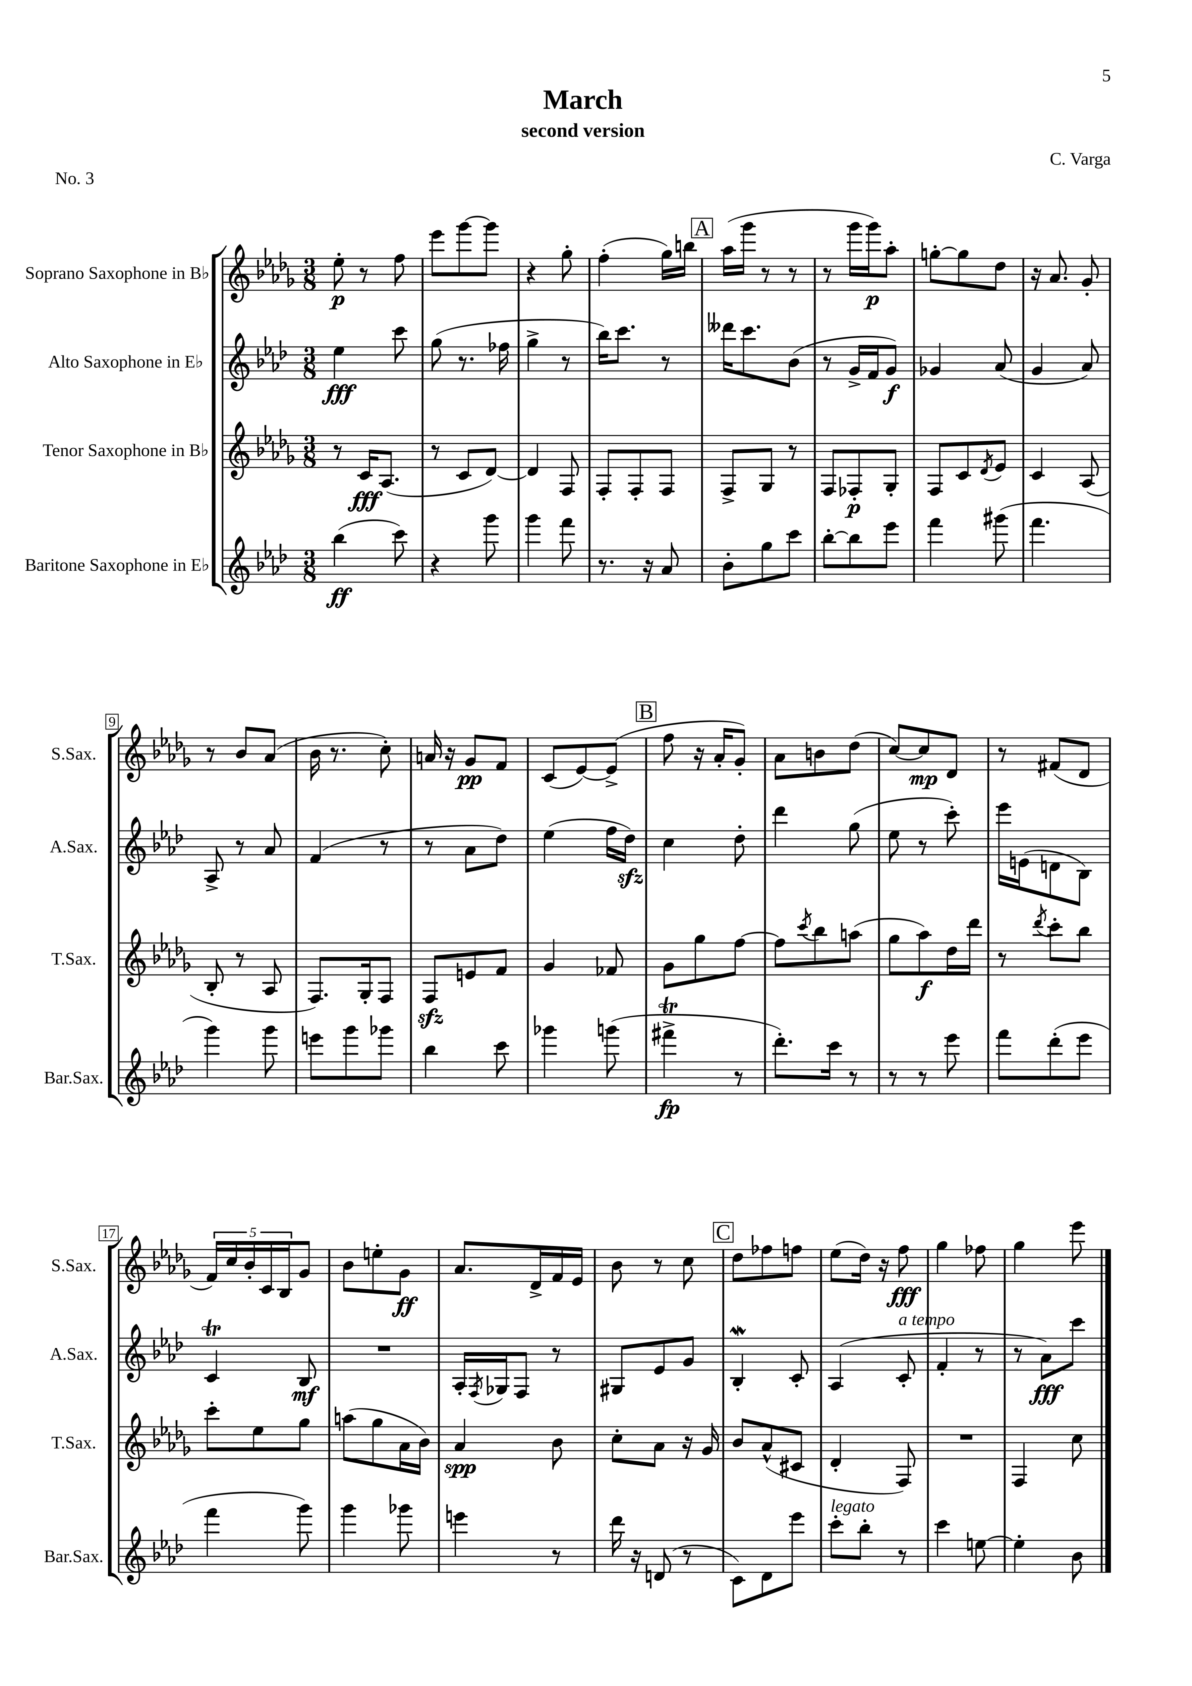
\header { title = "March" composer = "C. Varga" subtitle = "second version" piece = "No. 3" }
<<
\new StaffGroup <<
\new Staff = "s0" \with { instrumentName = "Soprano Saxophone in Bb" shortInstrumentName = "S.Sax." } {
    \clef treble \key des \major \numericTimeSignature \time 3/8
    ees''8-.\p r8 f''8 |
    ees'''8 ges'''8~ ges'''8 |
    r4 ges''8-. |
    f''4-.( ges''16) b''16 |
    \mark \markup { \box "A" } aes''16( ges'''16 r8 r8 |
    r8 ges'''16 ges'''16\p) aes''8-. |
    g''8~-. g''8 des''8 |
    r16 aes'8. ges'8-. |
    r8 bes'8 aes'8( |
    bes'16 r8. c''8-.) |
    a'16 r16 ges'8\pp f'8 |
    c'8( ees'8~) ees'8->( |
    \mark \markup { \box "B" } f''8 r16 aes'16-. ges'8-.) |
    aes'8 b'8 des''8( |
    c''8~) c''8\mp des'8 |
    r8 fis'8( des'8 |
    \tuplet 5/4 { f'16) c''16 bes'16-. c'16 bes16 } ges'8 |
    bes'8 e''8-. ges'8\ff |
    aes'8. des'16-> f'16 ees'16 |
    bes'8 r8 c''8 |
    \mark \markup { \box "C" } des''8 fes''8 f''8 |
    ees''8( des''16) r16 f''8\fff |
    ges''4 fes''8 |
    ges''4 ees'''8 \bar "|." |
}
\new Staff = "s1" \with { instrumentName = "Alto Saxophone in Eb" shortInstrumentName = "A.Sax." } {
    \clef treble \key aes \major \numericTimeSignature \time 3/8
    ees''4\fff c'''8 |
    g''8( r8. fes''16 |
    g''4-> r8 |
    bes''16) c'''8. r8 |
    \mark \markup { \box "A" } deses'''16 c'''8. bes'8( |
    r8 g'16-> f'16 g'8\f) |
    ges'4 aes'8( |
    g'4 aes'8) |
    aes8-> r8 aes'8 |
    f'4( r8 |
    r8 aes'8 des''8) |
    ees''4( f''16 des''16\sfz) |
    \mark \markup { \box "B" } c''4 des''8-. |
    des'''4 g''8( |
    ees''8 r8 c'''8-.) |
    ees'''16 e'16( d'8 bes8) |
    c'4\trill bes8\mf |
    R4. |
    aes16-. \acciaccatura { f8 } ges16 f8 r8 |
    gis8 ees'8 g'8 |
    \mark \markup { \box "C" } bes4-.\mordent c'8-. |
    aes4( c'8-.^\markup { \italic "a tempo" } |
    f'4-. r8 |
    r8 aes'8\fff) c'''8 \bar "|." |
}
\new Staff = "s2" \with { instrumentName = "Tenor Saxophone in Bb" shortInstrumentName = "T.Sax." } {
    \clef treble \key des \major \numericTimeSignature \time 3/8
    r8 c'16\fff aes8.( |
    r8 c'8 des'8~) |
    des'4 f8 |
    f8-. f8-. f8 |
    \mark \markup { \box "A" } f8-> ges8 r8 |
    f8 fes8-.\p ges8-. |
    f8 c'8 \acciaccatura { des'8 } ees'8 |
    c'4 aes8( |
    bes8-. r8 aes8 |
    f8.) ges16-. f8 |
    f8\sfz e'8 f'8 |
    ges'4 fes'8 |
    \mark \markup { \box "B" } ges'8 ges''8 f''8~ |
    f''8 \acciaccatura { c'''8 } bes''8 a''8( |
    ges''8 aes''8\f) des''16 des'''16 |
    r8 \acciaccatura { des'''8 } c'''8-. bes''8 |
    c'''8-. ees''8 ges''8 |
    a''8( ges''8 aes'16 bes'16) |
    aes'4\spp bes'8 |
    c''8-. aes'8 r16 ges'16 |
    \mark \markup { \box "C" } bes'8 aes'8-^( cis'8 |
    des'4-. f8) |
    R4. |
    f4 c''8 \bar "|." |
}
\new Staff = "s3" \with { instrumentName = "Baritone Saxophone in Eb" shortInstrumentName = "Bar.Sax." } {
    \clef treble \key aes \major \numericTimeSignature \time 3/8
    bes''4\ff( c'''8) |
    r4 g'''8 |
    g'''4 f'''8 |
    r8. r16 aes'8 |
    \mark \markup { \box "A" } bes'8-. g''8 c'''8 |
    bes''8~-. bes''8 ees'''8 |
    f'''4 gis'''8( |
    f'''4. |
    g'''4) g'''8 |
    e'''8 g'''8 ges'''8 |
    bes''4 c'''8 |
    ges'''4 g'''8( |
    \mark \markup { \box "B" } fis'''4->\trill\fp r8 |
    des'''8.-.) c'''16 r8 |
    r8 r8 ees'''8 |
    f'''8 des'''8-.( ees'''8 |
    f'''4 g'''8) |
    g'''4 ges'''8 |
    e'''4 r8 |
    des'''16 r16 d'8( r8 |
    \mark \markup { \box "C" } c'8) des'8 ees'''8 |
    c'''8-.^\markup { \italic "legato" } bes''8-. r8 |
    c'''4 e''8~ |
    e''4-. bes'8 \bar "|." |
}
>>
>>
\layout { \context { \Score \override BarNumber.stencil = #(make-stencil-boxer 0.1 0.3 ly:text-interface::print) } }
